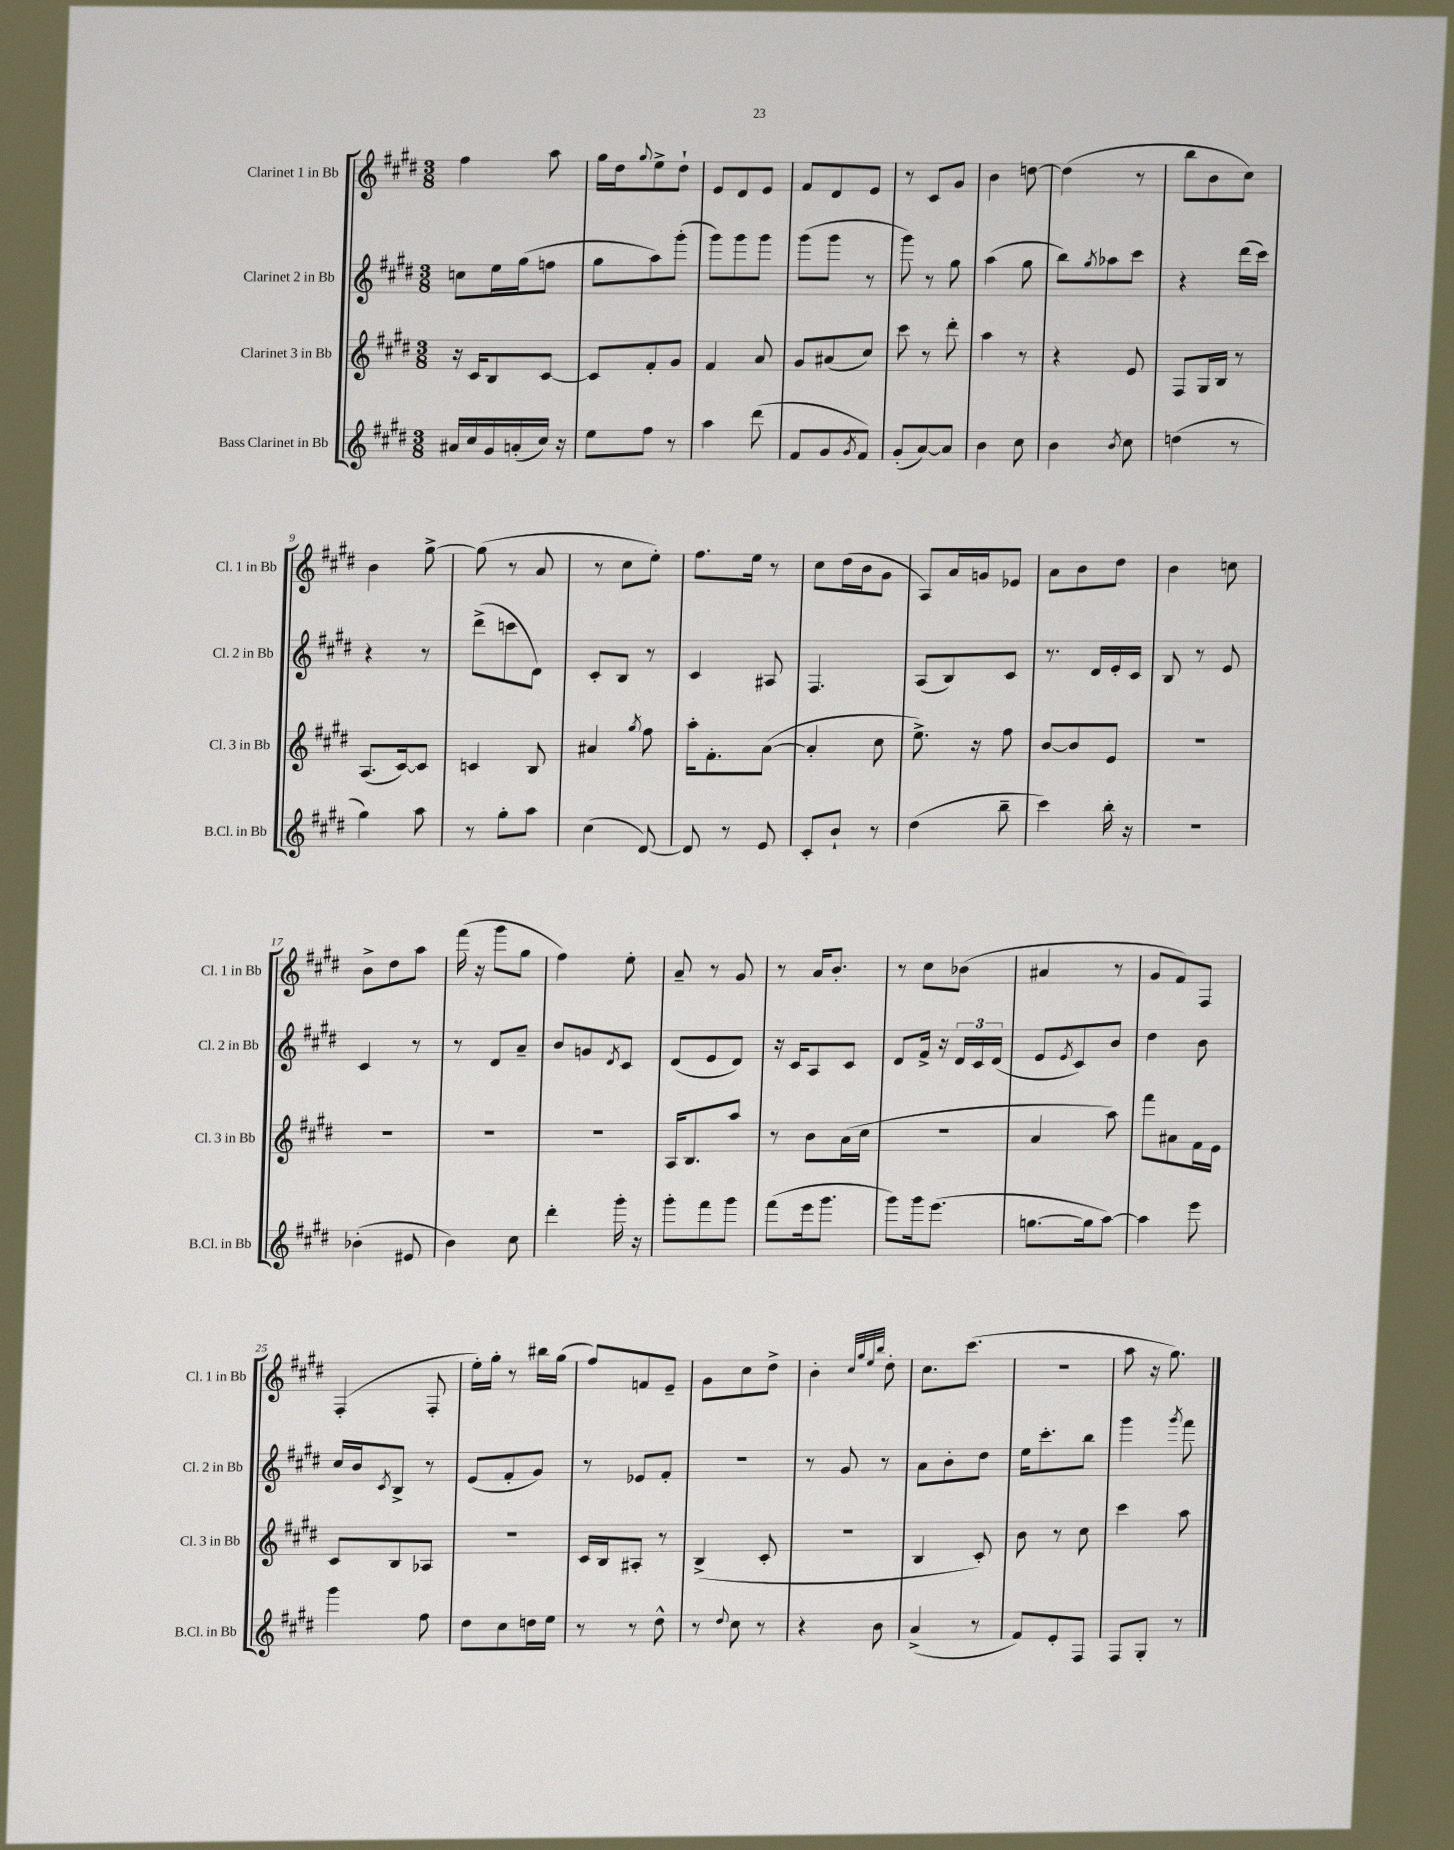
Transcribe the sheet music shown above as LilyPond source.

<<
\new StaffGroup <<
\new Staff = "s0" \with { instrumentName = "Clarinet 1 in Bb" shortInstrumentName = "Cl. 1 in Bb" } {
    \clef treble \key e \major \numericTimeSignature \time 3/8
    fis''4 a''8 |
    gis''16 dis''16 \appoggiatura { gis''8 } e''8-> dis''8-! |
    e'8 dis'8 e'8 |
    fis'8 dis'8 e'8 |
    r8 cis'8 gis'8 |
    b'4 d''8~ |
    d''4( r8 |
    b''8 b'8 cis''8) |
    b'4 gis''8~-> |
    gis''8( r8 a'8 |
    r8 cis''8 e''8-.) |
    fis''8. e''16 r8 |
    cis''8 dis''16( b'16 gis'8 |
    a8) a'16 g'16 ees'8 |
    a'8 b'8 dis''8 |
    b'4 c''8 |
    b'8-> dis''8 a''8 |
    fis'''16( r16 gis'''8 gis''8 |
    fis''4) e''8-. |
    a'8-- r8 gis'8 |
    r8 a'16 b'8.-. |
    r8 cis''8 bes'8( |
    ais'4 r8 |
    gis'8 fis'8) fis8 |
    fis4-.( fis8-. |
    e''16-.) gis''16-. r8 bis''16 gis''16( |
    fis''8) f'8 e'8-- |
    gis'8 cis''8 dis''8-> |
    b'4-. \grace { cis''32 gis''32 e''32 b''32 } dis''8-. |
    cis''8. cis'''8.( |
    R4. |
    a''8 r16 gis''8.) \bar "|." |
}
\new Staff = "s1" \with { instrumentName = "Clarinet 2 in Bb" shortInstrumentName = "Cl. 2 in Bb" } {
    \clef treble \key e \major \numericTimeSignature \time 3/8
    c''8 e''16 gis''16( f''8 |
    gis''8 a''8) gis'''8-.( |
    gis'''8) gis'''8 gis'''8 |
    gis'''8( gis'''8 r8 |
    gis'''8) r8 gis''8 |
    a''4( gis''8 |
    b''8) \acciaccatura { gis''8 } aes''8 cis'''8 |
    r4 dis'''16( cis'''16) |
    r4 r8 |
    dis'''8->( c'''8 dis'8) |
    cis'8-. b8 r8 |
    cis'4 ais8 |
    fis4. |
    a8( b8) cis'8 |
    r8. dis'16 e'16-. cis'16 |
    b8 r8 e'8 |
    cis'4 r8 |
    r8 dis'8 a'8-- |
    b'8 g'8 \acciaccatura { dis'8 } cis'8 |
    dis'8( e'8 dis'8) |
    r16 cis'16 a8 cis'8 |
    dis'8 fis'16-> r16 \tuplet 3/2 { dis'16 cis'16 dis'16( } |
    e'8 \acciaccatura { e'8 } cis'8) b'8 |
    dis''4 b'8 |
    cis''16 b'16 \acciaccatura { cis'8 } b8-> r8 |
    e'8( fis'8-. gis'8) |
    r8 ees'8 fis'8-. |
    R4. |
    r8 gis'8 r8 |
    a'8 b'8-. dis''8 |
    e''16 cis'''8.-. b''8 |
    gis'''4 \acciaccatura { gis'''8 } fis'''8 \bar "|." |
}
\new Staff = "s2" \with { instrumentName = "Clarinet 3 in Bb" shortInstrumentName = "Cl. 3 in Bb" } {
    \clef treble \key e \major \numericTimeSignature \time 3/8
    r16 cis'16 b8 cis'8~ |
    cis'8 fis'8-. gis'8 |
    fis'4 a'8 |
    gis'8 ais'8( cis''8) |
    cis'''8 r8 dis'''8-. |
    a''4 r8 |
    r4 e'8 |
    fis8 gis16 b16 r8 |
    a8.( cis'16~) cis'8 |
    c'4 b8 |
    ais'4 \acciaccatura { gis''8 } fis''8 |
    a''16-. fis'8.-. a'8~( |
    a'4-. cis''8 |
    e''8.->) r16 fis''8 |
    b'8~ b'8 e'8 |
    R4. |
    R4. |
    R4. |
    R4. |
    a16 b8. a''8 |
    r8 b'8 a'16( cis''16 |
    r4. |
    a'4 a''8) |
    fis'''8 ais'8 fis'16 e'16 |
    cis'8 b8 aes8 |
    R4. |
    cis'16 b16 ais8-. r8 |
    b4->( cis'8-. |
    R4. |
    b4 cis'8-.) |
    b'8 r8 cis''8 |
    cis'''4 a''8 \bar "|." |
}
\new Staff = "s3" \with { instrumentName = "Bass Clarinet in Bb" shortInstrumentName = "B.Cl. in Bb" } {
    \clef treble \key e \major \numericTimeSignature \time 3/8
    ais'16 cis''16 gis'16 a'16-.( cis''16) r16 |
    e''8 fis''8 r8 |
    a''4 dis'''8( |
    fis'8 gis'8 \acciaccatura { gis'8 } fis'8) |
    gis'8-.( a'8~) a'8 |
    b'4 cis''8 |
    b'4 \acciaccatura { b'8 } cis''8 |
    d''4( r8 |
    gis''4) a''8 |
    r8 gis''8-. a''8 |
    cis''4( dis'8~) |
    dis'8 r8 e'8 |
    cis'8-. b'8-! r8 |
    dis''4( b''8-- |
    cis'''4) b''16-. r16 |
    R4. |
    bes'4-.( eis'8 |
    b'4) cis''8 |
    dis'''4-. gis'''16-. r16 |
    gis'''8-. fis'''8 gis'''8 |
    fis'''8( e'''16 gis'''8. |
    gis'''8) gis'''16 e'''8.( |
    g''8.~ g''16 a''8~) |
    a''4 e'''8 |
    gis'''4 fis''8 |
    dis''8 cis''8 d''16 e''16 |
    r8 r8 dis''8-^ |
    r8 \appoggiatura { dis''8 } cis''8 r8 |
    r4 b'8 |
    a'4->( r8 |
    fis'8) e'8-. fis8 |
    fis8 gis8-. r8 \bar "|." |
}
>>
>>
